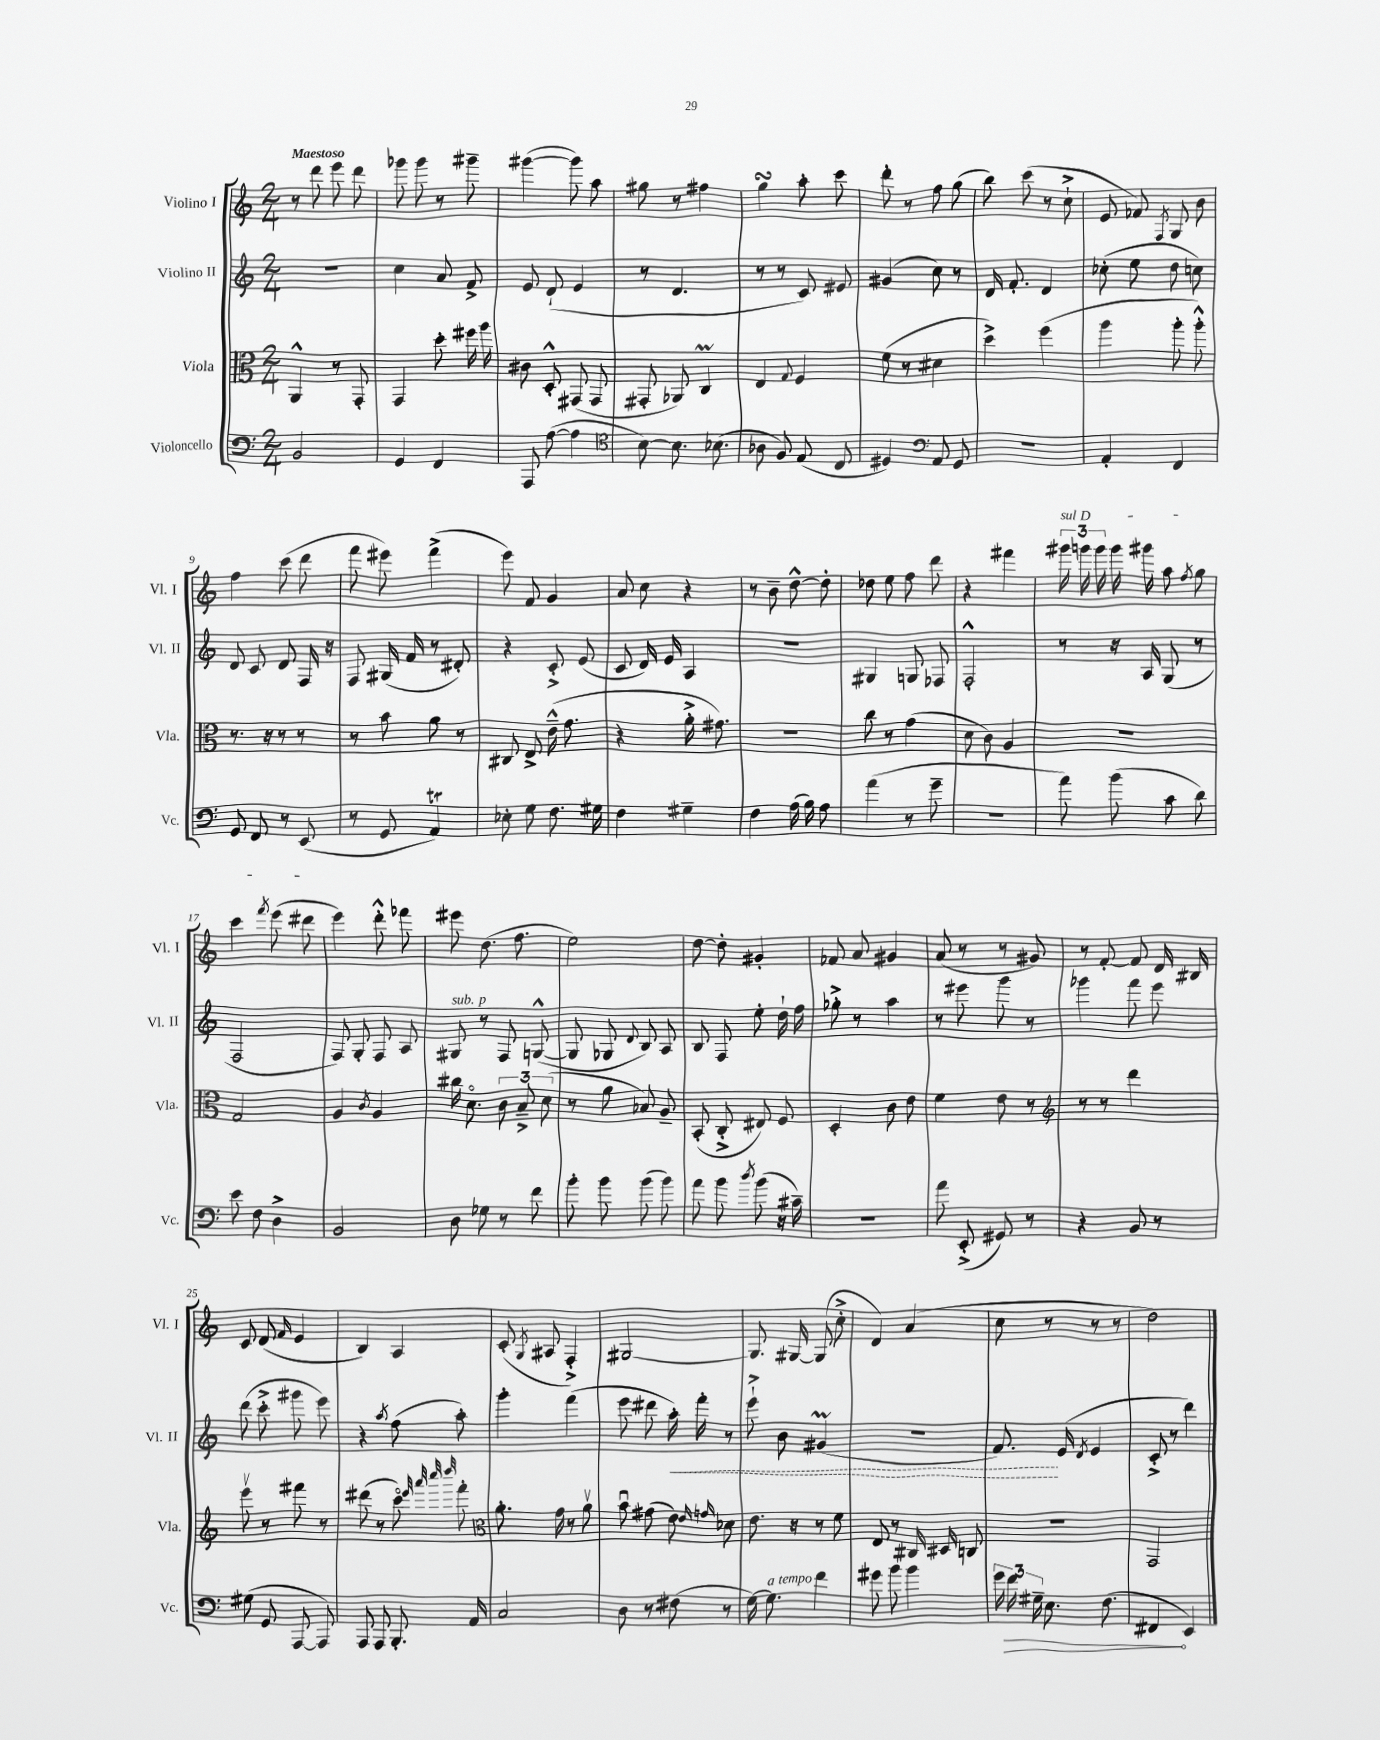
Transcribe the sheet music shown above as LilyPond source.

<<
\new StaffGroup <<
\new Staff = "s0" \with { instrumentName = "Violino I" shortInstrumentName = "Vl. I" } {
    \clef treble \key c \major \numericTimeSignature \time 2/4 \tempo "Maestoso"
    \autoBeamOff r8 d'''8 e'''8 d'''8 |
    ges'''8 ges'''8 r8 gis'''8-- |
    gis'''4~( gis'''8) a''8 |
    gis''8 r8 fis''4 |
    g''4\turn a''8-. c'''8 |
    d'''8-. r8 f''8 g''8( |
    b''8) c'''8( r8 c''8-!-> |
    e'8 fes'8) \acciaccatura { f8 } g8 b'8 |
    f''4 c'''8( d'''8 |
    f'''8 eis'''8) f'''4->( |
    e'''8) f'8 g'4 |
    a'8 c''8 r4 |
    r8 b'8-- d''8~-^ d''8-. |
    des''8 e''8 f''8 d'''8 |
    r4 fis'''4 |
    \tuplet 3/2 { \once \override TextSpanner.bound-details.left.text = \markup { \italic "sul D" } gis'''16\startTextSpan g'''16 g'''16 } g'''16 gis'''16 a''8 \acciaccatura { f''8 } g''8 |
    c'''4 \acciaccatura { f'''8 } e'''8( dis'''8\stopTextSpan |
    e'''4) d'''8-.-^ fes'''8 |
    eis'''8 d''8.( f''8. |
    e''2) |
    d''8~ d''8-. gis'4-. |
    fes'8 a'8 gis'4 |
    a'8( r8 r8 gis'8) |
    r8 f'8~-. f'8 d'16 bis16 |
    c'8 d'8( \grace { f'16 } e'4 |
    b4) a4 |
    c'8-.( \acciaccatura { g8 } ais8 f4-.->) |
    gis2~ |
    gis8. gis16~ gis8( c''8-.-> |
    d'4) a'4( |
    c''8 r8 r8 r8 |
    d''2) \bar "|." |
}
\new Staff = "s1" \with { instrumentName = "Violino II" shortInstrumentName = "Vl. II" } {
    \clef treble \key c \major \numericTimeSignature \time 2/4
    \autoBeamOff R2 |
    c''4 a'8 f'8-> |
    e'8 d'8-!( e'4 |
    r8 d'4. |
    r8 r8 c'8) eis'8 |
    gis'4( c''8) r8 |
    d'16 f'8.-. d'4 |
    ces''8-.( e''8 d''8 c''8) |
    d'8 c'8 d'8 f16 r16 |
    f8 gis16( f'16 r8 dis'8-.) |
    r4 c'8-.-> e'8( |
    c'8 d'16) e'16 a4 |
    R2 |
    gis4 g8 fes8 |
    f2-.-^ |
    r8 r16 a16 g8( r8 |
    f2 |
    f8) g8-. f8 a8 |
    gis8^\markup { \italic "sub. p" } r8 f8 g8~-^( |
    g8 ges8 \appoggiatura { d'8 } b8) a8 |
    b8 f8 e''8-. d''16-! f''16 |
    ges''8-.-> r8 a''4 |
    r8 eis'''8 g'''8 r8 |
    ges'''4 f'''8 e'''8 |
    d'''8( c'''8-.-> gis'''8 e'''8) |
    r4 \acciaccatura { a''8 } f''8( a''8-.) |
    g'''4-. f'''4( |
    e'''8 dis'''8 \once \override Hairpin.style = #'dashed-line a''16-.\<) f'''16-. r8 |
    e'''8-!-> b'8 gis'4\prall( |
    R2 |
    f'8.\!) e'16( \acciaccatura { d'8 } e'4 |
    c'8-.-> r8 d'''4) \bar "|." |
}
\new Staff = "s2" \with { instrumentName = "Viola" shortInstrumentName = "Vla." } {
    \clef alto \key c \major \numericTimeSignature \time 2/4
    \autoBeamOff a,4-^ r8 g,8-. |
    g,4 d''8-. fis''16 a''16 |
    cis'8 d8-.-^ gis,8( gis,8 |
    gis,8-. aes,8) c4\prall |
    e4 \appoggiatura { g8 } f4 |
    f'8( r8 dis'4 |
    d''4->) f''4( |
    a''4 a''8-. a''8-.-^) |
    r8. r16 r8 r8 |
    r8 b'8 a'8 r8 |
    cis8 e8-> e'16---^( g'8. |
    r4 a'16-.-> gis'8.) |
    R2 |
    c''8 r8 g'4( |
    d'8 c'8) a4 |
    R2 |
    g2 |
    a4 \acciaccatura { c'8 } a4 |
    cis''16 d'8.\flageolet \tuplet 3/2 { c'8 b8---> d'8( } |
    r8 a'8 bes8) a8-- |
    b,8-.( c8-.-> eis8) f8 |
    d4-. c'8 e'8 |
    f'4 e'8 r8 |
    \clef treble r8 r8 d'''4 |
    e'''8\upbow r8 fis'''8 r8 |
    dis'''8( r8 c'''8\flageolet) \grace { e'''32 a'''32 c''''32 d''''32 } f'''8-. |
    \clef alto a'8.-. g'16 r8 a'8\upbow |
    b'8\downbow gis'8( e'8) \grace { e'16 g'16 } des'8 |
    e'8. r16 r8 f'8 |
    e8 r8 cis16 dis16 c8 |
    r2 |
    g,2 \bar "|." |
}
\new Staff = "s3" \with { instrumentName = "Violoncello" shortInstrumentName = "Vc." } {
    \clef bass \key c \major \numericTimeSignature \time 2/4
    \autoBeamOff b,2 |
    g,4 f,4 |
    a,,8 a8~( a4 |
    \clef tenor b8~) b8. bes8.( |
    aes8 f8) e8( c8 |
    dis4) \clef bass a,8 g,8 |
    R2 |
    a,4-. f,4 |
    g,8 f,8 r8 e,8( |
    r8 g,8 a,4\trill) |
    ees8-. g8 f8. gis16 |
    f4 gis4-- |
    f4 a16( b16) a8 |
    a'4( r8 g'8-- |
    r2 |
    a'8) b'8( c'8 d'8) |
    e'8 f8 d4-> |
    b,2 |
    d8 ges8 r8 f'8 |
    b'8-. b'8 b'8( b'8) |
    a'8 b'8 \acciaccatura { d''8 } b'8( r16 cis'16--) |
    R2 |
    a'8 e,8-.->( gis,8) r8 |
    r4 b,8 r8 |
    gis8( g,8 a,,8~ a,,8) |
    a,,8 a,,8 b,,8.-. a,16 |
    c2 |
    d8 r8 fis8( r8 |
    g16~) g8.^\markup { \italic "a tempo" } f'4 |
    gis'8 b'8 b'4 |
    \tuplet 3/2 { g'16 \once \override Hairpin.circled-tip = ##t f'16\> gis16-- } e8. f8.( |
    fis,4\! e,4) \bar "|." |
}
>>
>>
